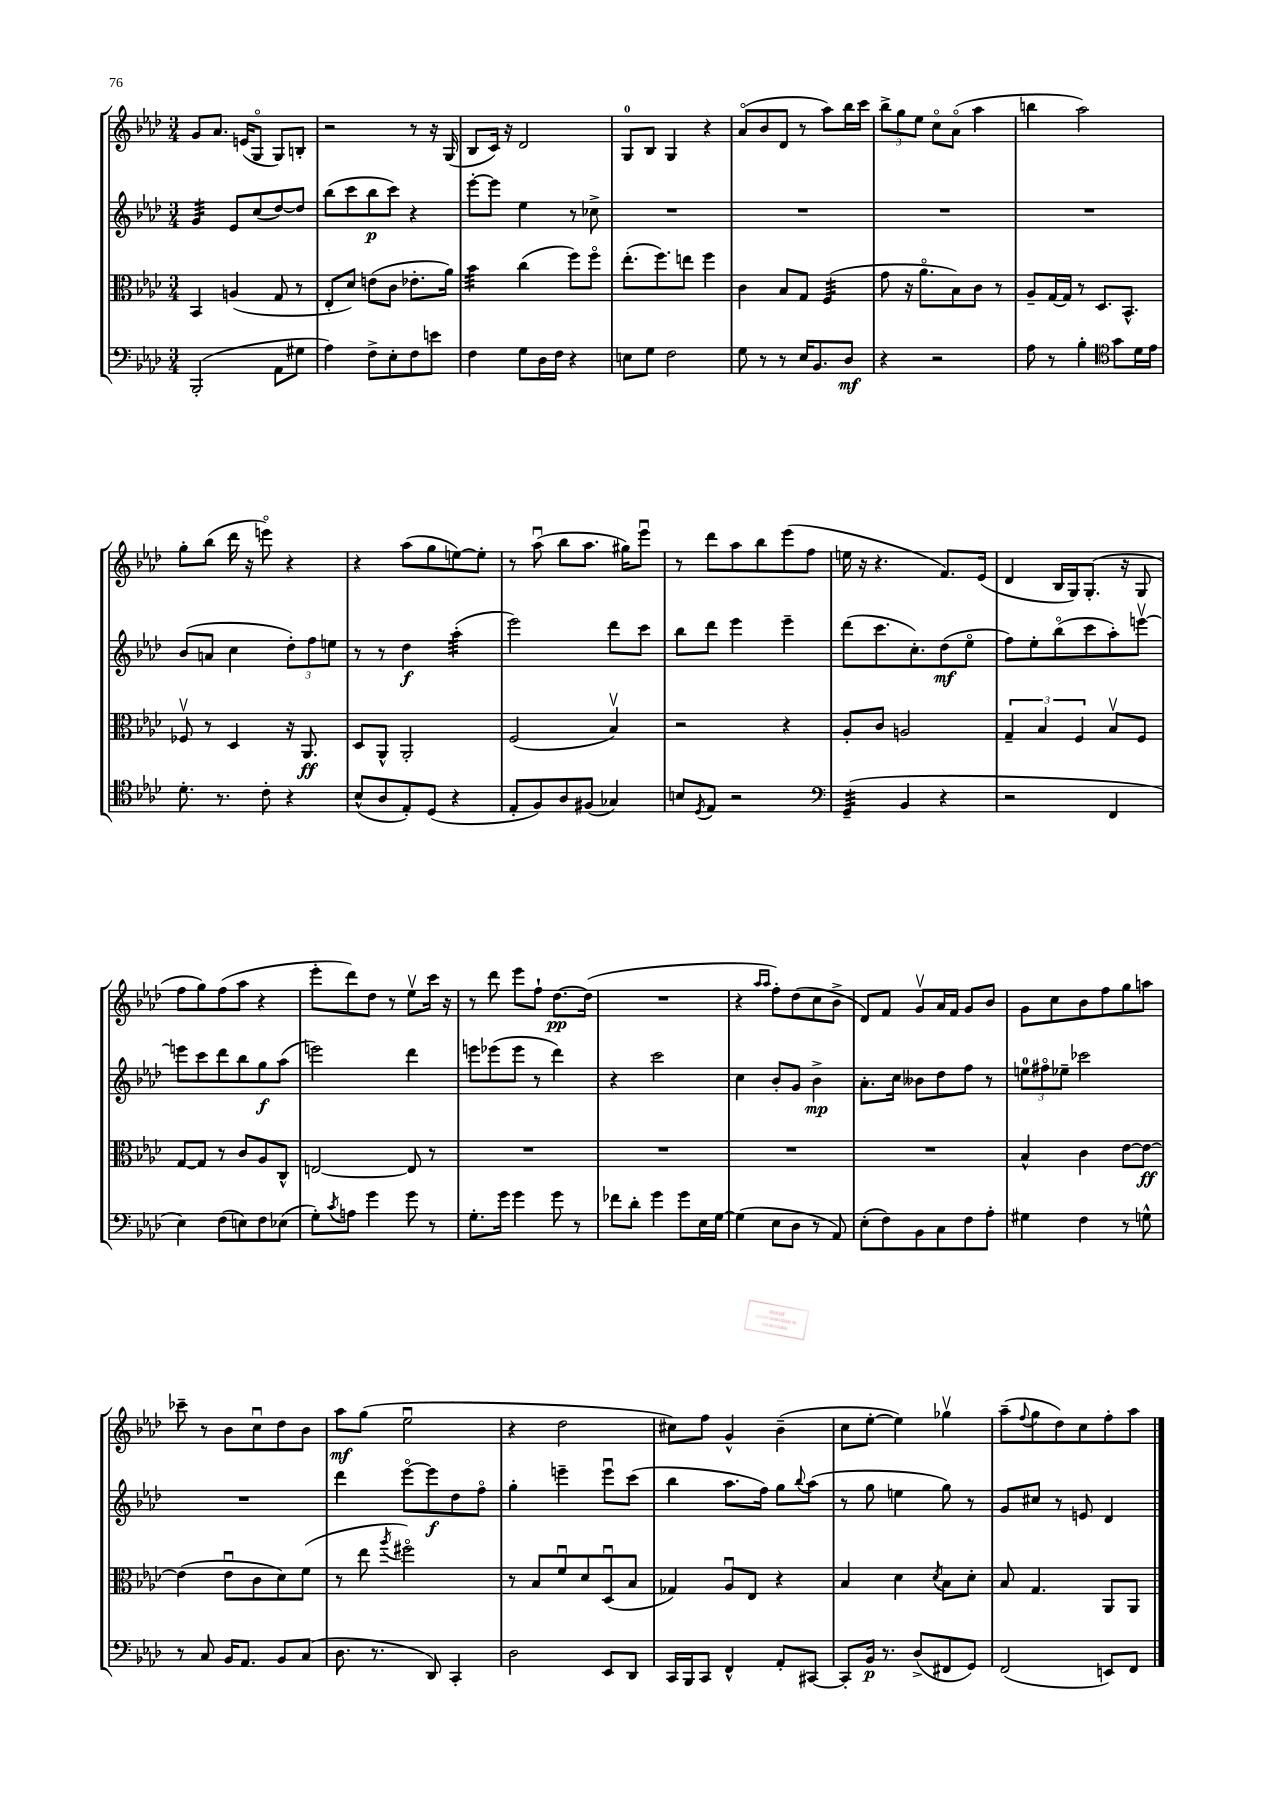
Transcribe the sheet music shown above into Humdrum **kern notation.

**kern	**kern	**kern	**kern
*staff4	*staff3	*staff2	*staff1
*clefF4	*clefC3	*clefG2	*clefG2
*k[b-e-a-d-]	*k[b-e-a-d-]	*k[b-e-a-d-]	*k[b-e-a-d-]
*M3/4	*M3/4	*M3/4	*M3/4
(2BBB-'	4BB-	4g	8g
.	.	.	8.a-
.	(4A	8e-	.
.	.	.	(16e
.	.	(8cc	8Go
8AA-	8G	[8dd-)	8G)
8G#	8r	8dd-]	8B'
=	=	=	=
4A-)	8E-'	(8bb-	2r
.	8d-)	8ccc	.
8F^	(8e	8bb-	.
8E-'	8c	8ccc)	.
8F	8.e-'	4r	8r
8e	.	.	16r
.	16a-)	.	(16G
=	=	=	=
4F	4b-	[8eee-'	8B-
.	.	8eee-]	16c)
.	.	.	16r
8G	(4cc	4ee-	2d-
16D-	.	.	.
16F	.	.	.
4r	8ff)	8r	.
.	8ffo	8cc-^	.
=	=	=	=
8E	(8.ee-'	2.r	8G
8G	.	.	8B-
.	8.ff)	.	.
2F	.	.	4G
.	8ee	.	.
.	4ff	.	4r
=	=	=	=
8G	4c	2.r	(8a-o
8r	.	.	8b-
8r	8B-	.	8d-
16E-	8G	.	8r
8.BB-	.	.	.
.	(4F	.	8aa-)
8D-	.	.	16bb-
.	.	.	16ccc
=	=	=	=
4r	8g	2.r	12bb-^
.	.	.	12gg
.	16r	.	.
.	.	.	12ee-
.	8.a-o	.	.
2r	.	.	8cco
.	8B-)	.	(8a-o
.	8c	.	4aa-
.	8r	.	.
=	=	=	=
8A-	8A-~	2.r	4bb
8r	[16G	.	.
.	16G]	.	.
4B-'	8r	.	2aa-)
.	8.D-	.	.
*clefC4	*	*	*
8g	.	.	.
.	8.BB-^^	.	.
16d-	.	.	.
16e-	.	.	.
=	=	=	=
8.d-'	8F-v	(8b-	8gg'
.	8r	8a	(8bb-
8.r	.	.	.
.	4D-	4cc	16ddd-
.	.	.	16r
8c'	.	.	8eeeo)
4r	16r	12dd-')	4r
.	8.AA-	.	.
.	.	12ff	.
.	.	12ee	.
=	=	=	=
(8B-^^	8D-	8r	4r
8A-	8AA-^^	8r	.
8E-')	2AA-'	4dd-	(8aa-
(8D-	.	.	8gg
4r	.	(4aa-'	[8ee)
.	.	.	8ee']
=	=	=	=
8E-'	(2F	2eee-)	8r
8F)	.	.	(8aa-u
8A-	.	.	8bb-
(8F#	.	.	8.aa-
4G-)	4B-v)	8ddd-	.
.	.	.	16gg#)
.	.	8ccc	8eee-u
=	=	=	=
8B	2r	8bb-	8r
8qD-	.	.	.
8E-	.	8ddd-	8ddd-
2r	.	4eee-	8aa-
.	.	.	8bb-
.	4r	4eee-~	(8eee-
.	.	.	8ff
=	=	=	=
*clefF4	*	*	*
(4GG~	8A-'	(8ddd-	16ee
.	.	.	16r
.	8c	8.ccc	4.r
4BB-	2A	.	.
.	.	8.cc')	.
4r	.	(8dd-	8.f)
.	.	8ee-o	.
.	.	.	(16e-
=	=	=	=
2r	6G~	8ff)	4d-
.	.	8ee-'	.
.	6B-	.	.
.	.	(8bb-o	16B-
.	.	.	16G)
.	6F	.	.
.	.	8ccc	(8.G'
4FF	8B-v	8aa-')	.
.	.	.	16r
.	8F	[8eeev	8G
=	=	=	=
4E-)	[8G	8eee]	8ff
.	8G]	8ccc	8gg)
(8F	8r	8ddd-	(8ff
8E)	8c	8bb-	8aa-
8F	8A-	8gg	4r
(8E-	8C^^	(8aa-	.
=	=	=	=
8G')	[2E	2eee)	8eee-'
8qc	.	.	.
8A	.	.	8ddd-)
4g	.	.	8dd-
.	.	.	8r
8g	8E]	4ddd-	8ee-v
8r	8r	.	16ccc
.	.	.	16r
=	=	=	=
8.G'	2.r	8eee	8r
.	.	(8eee-	8ddd-
16g	.	.	.
4g	.	8eee-	8eee-
.	.	8r	8ff`
8g	.	4ddd-)	[8.dd-
8r	.	.	.
.	.	.	(16dd-]
=	=	=	=
8f-	2.r	4r	2.r
8d-'	.	.	.
4g	.	2ccc	.
8g	.	.	.
16E-	.	.	.
[16G	.	.	.
=	=	=	=
(4G]	2.r	4cc	4r
.	.	.	16qqaa-
.	.	.	16qqaa-
8E-	.	8b-'	8ff')
8D-	.	8g	(8dd-
8r	.	4b-^	8cc
8AA-)	.	.	8b-^
=	=	=	=
(8E-'	2.r	8.a-'	8d-)
8F)	.	.	8f
.	.	16cc	.
8BB-	.	8b--	8gv
8C	.	8dd-	16a-
.	.	.	16f
8F	.	8ff	8g
8A-'	.	8r	8b-
=	=	=	=
4G#	4B-^^	12ee	8g
.	.	12ff#o	.
.	.	.	8cc
.	.	12ee-~	.
4F	4c	2ccc-	8b-
.	.	.	8ff
8r	[8e-	.	8gg
8G^^	8e-_	.	8aa
=	=	=	=
8r	(4e-]	2.r	8ccc-~
8C	.	.	8r
16BB-	8e-u	.	8b-
8.AA-	.	.	.
.	8c	.	8ccu
8BB-	8d-)	.	8dd-
(8C	(8f	.	8b-
=	=	=	=
8.D-	8r	4ddd-	8aa-
.	8ee-	.	(8gg
8.r	.	.	.
.	8qaa-	.	.
.	2ff#o)	[8eee-o	2ee-u
8DD-)	.	8eee-]	.
4CC'	.	8dd-	.
.	.	8ffo	.
=	=	=	=
2D-	8r	4gg'	4r
.	8B-	.	.
.	8fu	4eee~	2dd-
.	8d-	.	.
8EE-	(8D-u	8eeeu	.
8DD-	8B-	(8ccc	.
=	=	=	=
16CC	4G-)	4bb-	8cc#)
16BBB-	.	.	.
8CC	.	.	8ff
4FF^^	8A-u	8.aa-	4g^^
.	8E-	.	.
.	.	16ff)	.
8AA-'	4r	8gg	(4b-~
.	.	8qqbb-	.
[8CC#	.	(8aa-	.
=	=	=	=
8CC#']	4B-	8r	8cc
16BB-	.	8gg	[8ee-'
8.r	.	.	.
.	4d-	4ee	4ee-])
(8D-^	.	.	.
.	8qd-	.	.
8FF#	8B-	8gg)	4gg-v
8GG)	8d-'	8r	.
=	=	=	=
(2FF	8B-	8g	(8aa-~
.	.	.	8qqff
.	4.G	8cc#	8gg
.	.	8r	8dd-)
.	.	8e	8cc
8EE)	8AA-	4d-	8ff'
8FF	8AA-	.	8aa-
==	==	==	==
*-	*-	*-	*-
